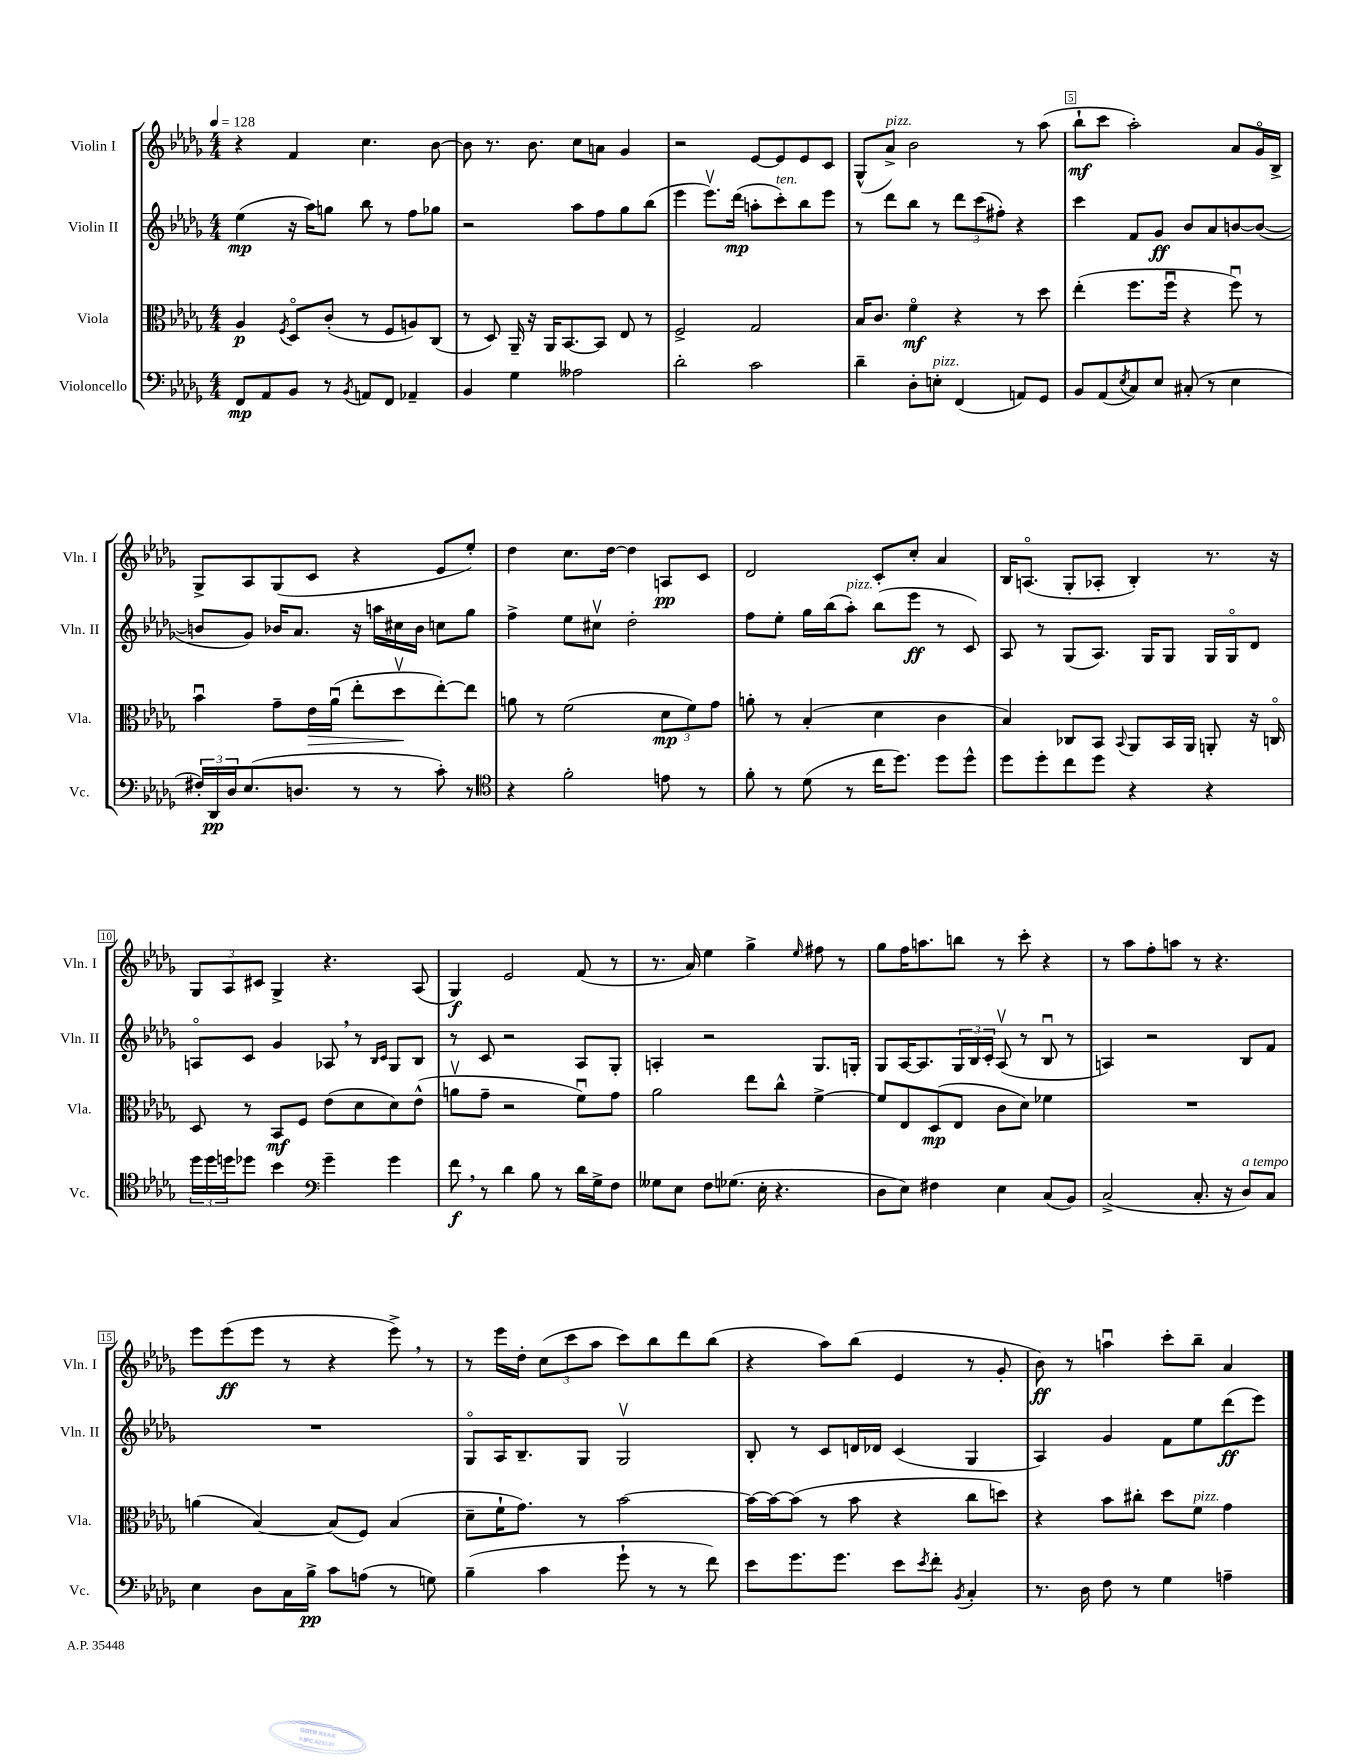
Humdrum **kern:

**kern	**dynam	**kern	**dynam	**kern	**dynam	**kern	**dynam
*part4	*part4	*part3	*part3	*part2	*part2	*part1	*part1
*staff4	*staff4	*staff3	*staff3	*staff2	*staff2	*staff1	*staff1
*I"Violoncello	*	*I"Viola	*	*I"Violin II	*	*I"Violin I	*
*I'Vc.	*	*I'Vla.	*	*I'Vln. II	*	*I'Vln. I	*
*clefF4	*	*clefC3	*	*clefG2	*	*clefG2	*
*k[b-e-a-d-g-]	*	*k[b-e-a-d-g-]	*	*k[b-e-a-d-g-]	*	*k[b-e-a-d-g-]	*
*M4/4	*	*M4/4	*	*M4/4	*	*M4/4	*
*MM128	*	*MM128	*	*MM128	*	*MM128	*
=1	=1	=1	=1	=1	=1	=1	=1
8FF/L	mp	4A-/	p	(4ee-\	mp	4r	.
8AA-/	.	.	.	.	.	.	.
.	.	8qF/	.	.	.	.	.
8BB-/J	.	8D-/L	.	16r	.	4f/	.
.	.	.	.	16aa-\KL)	.	.	.
8r	.	(8c'/J	.	8ggn\J	.	.	.
8qBB-/	.	.	.	.	.	.	.
8AAn/L	.	8r	.	8bb-\	.	4.cc\	.
8FF/J	.	8F/L	.	8r	.	.	.
4AA-X~/	.	8An/)	.	8ff\L	.	.	.
.	.	(8C/J	.	8gg-X\J	.	[8b-\	.
=2	=2	=2	=2	=2	=2	=2	=2
4BB-/	.	8r	.	2r	.	8b-\]	.
.	.	8D-/)	.	.	.	8.r	.
4G-\	.	16AA-~/	.	.	.	.	.
.	.	16r	.	.	.	8.b-\	.
.	.	16AA-/KL	.	.	.	.	.
.	.	[8.BB-/	.	.	.	.	.
2A--X\	.	.	.	8aa-\L	.	8cc\L	.
.	.	8BB-/J]	.	8ff\	.	8an\J	.
.	.	8E-/	.	8gg-\	.	4g-/	.
.	.	8r	.	(8bb-\J	.	.	.
=3	=3	=3	=3	=3	=3	=3	=3
2d-'\	.	2F^/	.	4eee-\	.	2r	.
.	.	.	.	8.eee-v\L)	.	.	.
.	.	.	.	(16ddd-\Jk	mp	.	.
2c\	.	2G-/	.	8aan'\L	.	[8e-/L	.
!	!	!	!	!LO:TX:a:i:t=ten.	!	!	!
.	.	.	.	8ccc'\)	.	8e-/]	.
.	.	.	.	8bb-\	.	8e-/	.
.	.	.	.	8eee-\J	.	8c/J	.
=4	=4	=4	=4	=4	=4	=4	=4
4d-~\	.	16B-/KL	.	8r	.	(8G-^^/L	.
.	.	8.c/J	.	.	.	.	.
!	!	!	!	!	!	!LO:TX:a:i:t=pizz.	!
.	.	.	.	8ddd-\L	.	8a-^/J)	.
8D-'\L	.	4f\	mf	8bb-\J	.	2b-\	.
!LO:TX:a:i:t=pizz.	!	!	!	!	!	!	!
8En'\J	.	.	.	8r	.	.	.
(4FF/	.	4r	.	12ddd-\L	.	.	.
.	.	.	.	(12ccc\	.	.	.
.	.	.	.	12ff#X'\J)	.	.	.
8AAn/L)	.	8r	.	4r	.	8r	.
8GG-/J	.	8dd-\	.	.	.	(8aa-\	.
=5	=5	=5	=5	=5	=5	=5	=5
8BB-/L	.	(4ee-'\	.	4ccc\	.	8bb-`\L	mf
(8AA-/	.	.	.	.	.	8ccc\J	.
8qE-/	.	.	.	.	.	.	.
8C/)	.	8.ff\L	.	8f/L	.	2aa-'\)	.
8E-/J	.	.	.	8g-/J	ff	.	.
.	.	16ffu\Jk	.	.	.	.	.
(8C#X'/	.	4r	.	8b-/L	.	.	.
8r	.	.	.	8a-/	.	.	.
4E-\	.	8ffu\)	.	[8bn/	.	8a-/L	.
.	.	8r	.	(8b/J_	.	16g-/L	.
.	.	.	.	.	.	16B-^/JJ	.
!!LO:LB:g=z
=6	=6	=6	=6	=6	=6	=6	=6
24F#X'/LL)	.	4b-u\	.	8bn/L]	.	8G-^/L	.
24DD-/	pp	.	.	.	.	.	.
24D-/J	.	.	.	.	.	.	.
(8.E-/	.	.	.	8g-/J)	.	8A-/	.
.	.	8g-~\L	.	16b-X/KL	.	(8G-/	.
8.Dn/J	.	.	.	8.a-/J	.	.	.
!	!	!	!LO:HP:b	!	!	!	!
.	.	16e-\L	>	.	.	8c/J	.
.	.	(16a-u\JJ	.	.	.	.	.
8r	.	8ee-'\L	.	16r	.	4r	.
.	.	.	.	16aan\LL	.	.	.
8r	.	8dd-v\	.	16cc#X\	.	.	.
.	.	.	.	16b-\JJ	.	.	.
8c'\)	.	[8ee-'\)	]	8ccn\L	.	8e-/L	.
8r	.	8ee-\J]	.	8gg-\J	.	8ee-'/J)	.
=7	=7	=7	=7	=7	=7	=7	=7
*clefC4	*	*	*	*	*	*	*
4r	.	8an\	.	4ff^\	.	4dd-\	.
.	.	8r	.	.	.	.	.
2f'\	.	(2f\	.	8ee-\L	.	8.cc\L	.
.	.	.	.	8cc#Xv\J	.	.	.
.	.	.	.	.	.	[16dd-\Jk	.
.	.	.	.	2dd-'\	.	4dd-\]	.
8en\	.	12d-\L	mp	.	.	8An/L	pp
.	.	12f\)	.	.	.	.	.
8r	.	.	.	.	.	8c/J	.
.	.	12g-\J	.	.	.	.	.
=8	=8	=8	=8	=8	=8	=8	=8
8f'\	.	8an'\	.	8ff\L	.	2d-/	.
8r	.	8r	.	8ee-'\J	.	.	.
(8d-\	.	(4B-'/	.	16gg-\LL	.	.	.
.	.	.	.	(16bb-\J	.	.	.
!	!	!	!	!LO:TX:a:i:t=pizz.	!	!	!
8r	.	.	.	8aa-'\J)	.	.	.
16cc\KL	.	4d-\	.	(8bb-\L	.	8c'/L	.
8.dd-\J)	.	.	.	.	.	.	.
.	.	.	.	8eee-\J	ff	8cc'/J	.
8dd-\L	.	4c\	.	8r	.	4a-/	.
8dd-^^\J	.	.	.	8c/)	.	.	.
=9	=9	=9	=9	=9	=9	=9	=9
8dd-\L	.	4B-/)	.	8A-/	.	16B-/KL	.
.	.	.	.	.	.	(8.An/J	.
8dd-'\	.	.	.	8r	.	.	.
8cc\	.	8C-X/L	.	(8G-/L	.	8G-'/L	.
8dd-\J	.	8BB-/J	.	8.A-/J)	.	8A-X'/J	.
.	.	8qqBB-/	.	.	.	.	.
4r	.	8AA-/L	.	.	.	4B-'/)	.
.	.	.	.	16G-/KL	.	.	.
.	.	16BB-/L	.	8G-/J	.	.	.
.	.	16AA-/JJ	.	.	.	.	.
4r	.	8AAn'/	.	16G-/LL	.	8.r	.
.	.	.	.	16G-/J	.	.	.
.	.	16r	.	8d-/J	.	.	.
.	.	16Cn/	.	.	.	16r	.
!!LO:LB:g=z
=10	=10	=10	=10	=10	=10	=10	=10
24dd-\LL	.	8D-/	.	8An/L	.	12G-/L	.
24dd-\	.	.	.	.	.	.	.
24ddn\J	.	.	.	.	.	12A-/	.
8dd-X\J	.	8r	.	8c/J	.	.	.
.	.	.	.	.	.	12c#X/J	.
4b-\	.	8BB-/L	mf	4g-/	.	4G-^/	.
.	.	8F/J	.	.	.	.	.
*clefF4	*	*	*	*	*	*	*
4g-~\	.	(8e-\L	.	8A-X,/	.	4.r	.
.	.	8d-\	.	8r	.	.	.
.	.	.	.	16qqB-/LL	.	.	.
.	.	.	.	16qqc/JJ	.	.	.
4g-\	.	8d-\)	.	8G-/L	.	.	.
.	.	(8e-^^\J	.	8B-/J	.	(8A-/	.
=11	=11	=11	=11	=11	=11	=11	=11
8f,\	f	8anv\L	.	8r	.	4G-/)	f
8r	.	8g-~\J	.	8c/	.	.	.
4d-\	.	2r	.	2r	.	2e-/	.
8B-\	.	.	.	.	.	.	.
8r	.	.	.	.	.	.	.
16d-\LL	.	8fu\L)	.	8A-/L	.	(8f/	.
16G-^\J	.	.	.	.	.	.	.
8F\J	.	8g-\J	.	8G-'/J	.	8r	.
=12	=12	=12	=12	=12	=12	=12	=12
8G--X\L	.	2a-\	.	4An'/	.	8.r	.
8E-\J	.	.	.	.	.	.	.
.	.	.	.	.	.	16a-/)	.
8F\L	.	.	.	2r	.	4ee-\	.
(8.G-X\J	.	.	.	.	.	.	.
.	.	8ee-\L	.	.	.	4gg-^\	.
16E-'\	.	.	.	.	.	.	.
4.r	.	8cc^^\J	.	.	.	.	.
.	.	.	.	.	.	16qqee-/	.
.	.	[4f^\	.	8.G-/L	.	8ff#X\	.
.	.	.	.	.	.	8r	.
.	.	.	.	16Gn'/Jk	.	.	.
=13	=13	=13	=13	=13	=13	=13	=13
8D-\L	.	8f/L]	.	8G-/L	.	8gg-\L	.
8E-\J)	.	8E-/	.	[16A-/K	.	16ff\K	.
.	.	.	.	8.A-/]	.	8.aan\	.
4F#X\	.	(8D-/	mp	.	.	.	.
.	.	8E-/J	.	24G-/L	.	8bbn\J	.
.	.	.	.	24B-/	.	.	.
.	.	.	.	24c'/JJ	.	.	.
4E-\	.	8c\L	.	(8A-v/	.	8r	.
.	.	8d-\J)	.	8r	.	8ccc'\	.
(8C/L	.	4f-X\	.	8B-u/	.	4r	.
8BB-/J)	.	.	.	8r	.	.	.
=14	=14	=14	=14	=14	=14	=14	=14
(2C^/	.	1r	.	4An/)	.	8r	.
.	.	.	.	.	.	8aa-\L	.
.	.	.	.	2r	.	8ff'\	.
.	.	.	.	.	.	8aan\J	.
8.C'/	.	.	.	.	.	8r	.
.	.	.	.	.	.	4.r	.
16r	.	.	.	.	.	.	.
!LO:TX:a:i:t=a tempo	!	!	!	!	!	!	!
8D-/L)	.	.	.	8B-/L	.	.	.
8C/J	.	.	.	8f/J	.	.	.
!!LO:LB:g=z
=15	=15	=15	=15	=15	=15	=15	=15
4E-\	.	(4an\	.	1r	.	8eee-\L	.
.	.	.	.	.	.	(8eee-\	ff
8D-\L	.	[4B-/)	.	.	.	8eee-\J	.
16C\L	.	.	.	.	.	8r	.
16B-^\JJ	pp	.	.	.	.	.	.
8c\L	.	(8B-/L]	.	.	.	4r	.
(8An\J	.	8F/J)	.	.	.	.	.
8r	.	(4B-/	.	.	.	8eee-^,\)	.
8Gn\)	.	.	.	.	.	8r	.
=16	=16	=16	=16	=16	=16	=16	=16
(4B-~\	.	8d-~\L	.	8G-/L	.	8r	.
.	.	16f`\K	.	16A-/K	.	16eee-\LL	.
.	.	8.g-\J)	.	8.B-~/	.	16dd-'\JJ	.
4c\	.	.	.	.	.	(12cc\L	.
.	.	.	.	.	.	12ccc\	.
.	.	8r	.	8G-/J	.	.	.
.	.	.	.	.	.	12aa-\J	.
8g-`\	.	[2b-\	.	2G-v/	.	8ccc\L)	.
8r	.	.	.	.	.	8bb-\	.
8r	.	.	.	.	.	8ddd-\	.
8f\)	.	.	.	.	.	(8bb-\J	.
=17	=17	=17	=17	=17	=17	=17	=17
8e-\L	.	16b-\LL_	.	8B-'/	.	4r	.
.	.	16b-\J_	.	.	.	.	.
8.g-\	.	(8b-\J]	.	8r	.	.	.
.	.	8r	.	8c/L	.	8aa-\L)	.
8.g-\J	.	.	.	.	.	.	.
.	.	8b-\	.	16dn/L	.	(8bb-\J	.
.	.	.	.	16d-X/JJ	.	.	.
8e-\L	.	4r	.	(4c/	.	4e-/	.
8qe-/	.	.	.	.	.	.	.
8f'\J	.	.	.	.	.	.	.
8qBB-/	.	.	.	.	.	.	.
4C'/	.	8cc\L	.	4G-/	.	8r	.
.	.	8ddn\J)	.	.	.	8g-'/	.
=18	=18	=18	=18	=18	=18	=18	=18
8.r	.	4r	.	4A-/)	.	8b-\)	ff
.	.	.	.	.	.	8r	.
16D-\	.	.	.	.	.	.	.
8F\	.	8b-\L	.	4g-/	.	4aanu\	.
8r	.	8cc#X'\J	.	.	.	.	.
4G-\	.	8dd-\L	.	8f\L	.	8ccc'\L	.
!	!	!LO:TX:a:i:t=pizz.	!	!	!	!	!
.	.	8f\J	.	8ee-\	.	8bb-~\J	.
4An~\	.	4g-\	.	(8ddd-\	ff	4a-/	.
.	.	.	.	8eee-\J)	.	.	.
==	==	==	==	==	==	==	==
*-	*-	*-	*-	*-	*-	*-	*-
